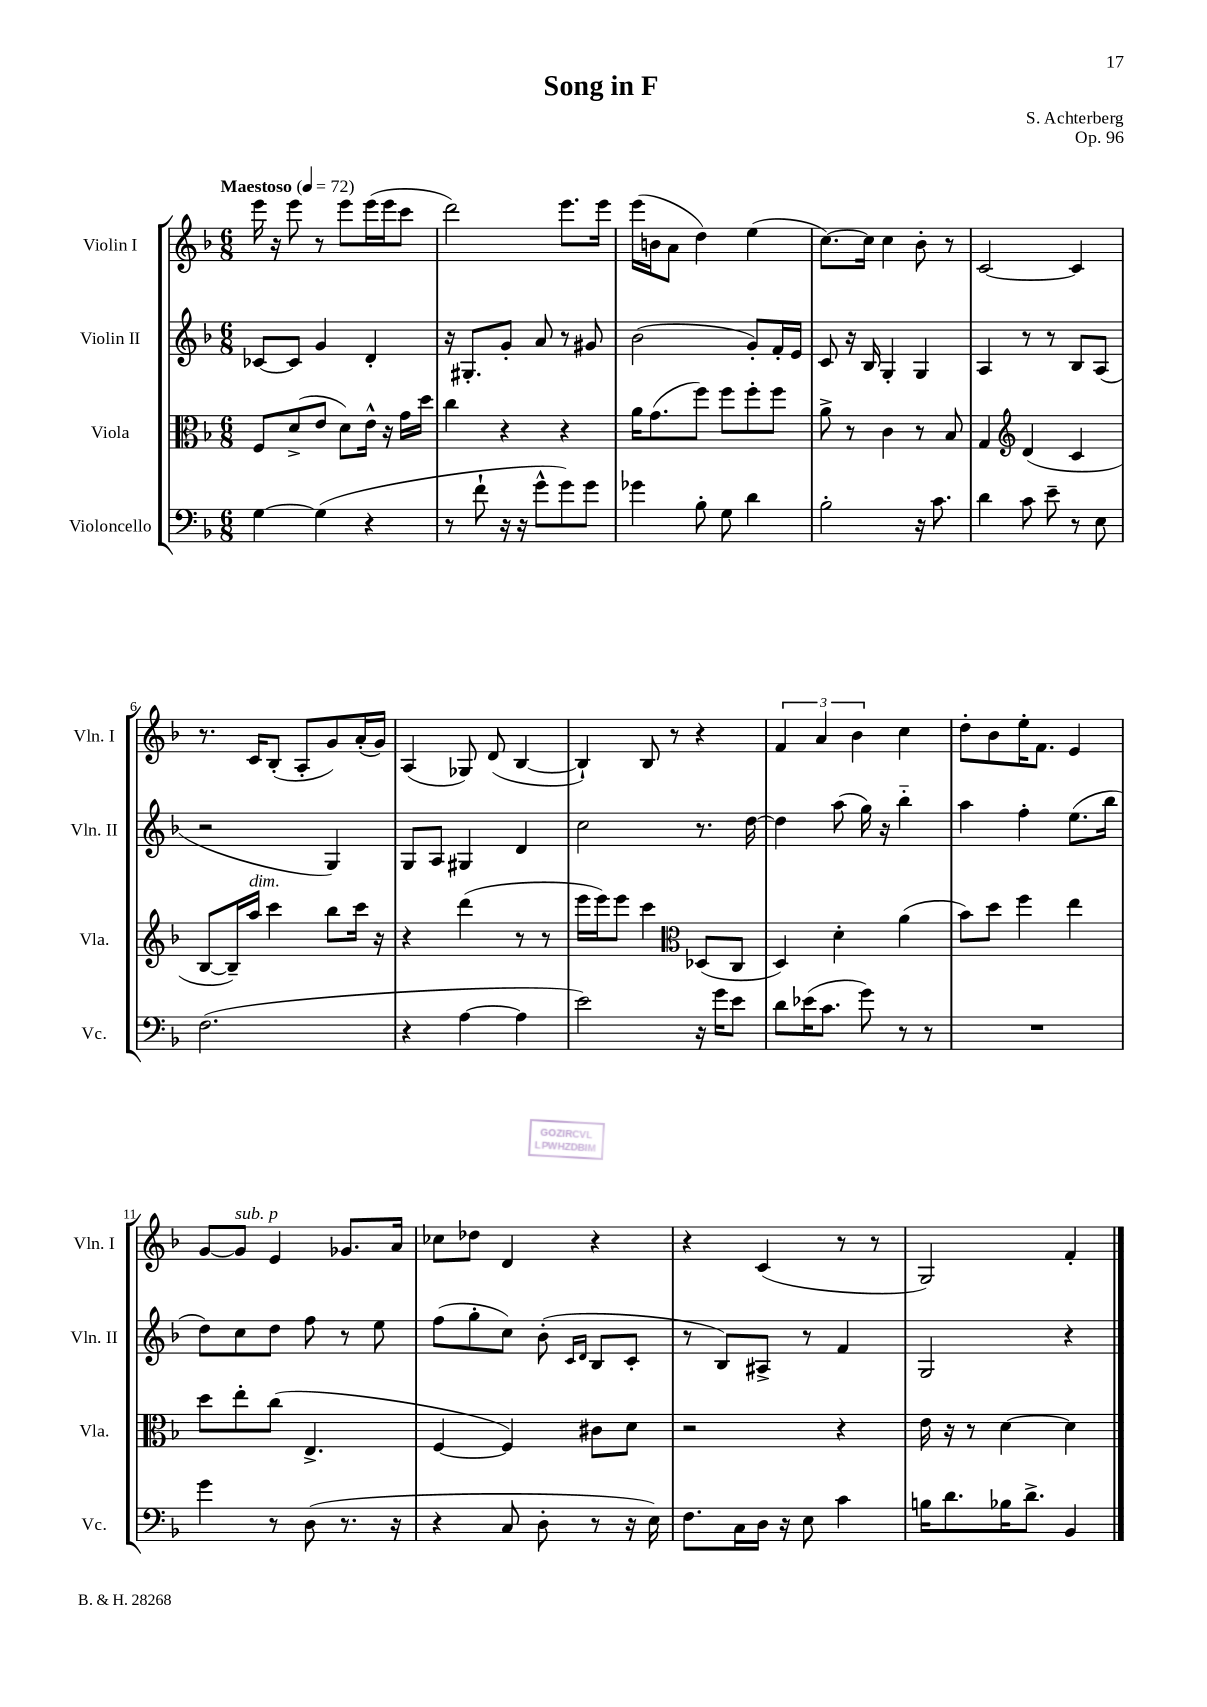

**kern	**kern	**kern	**kern
*part4	*part3	*part2	*part1
*staff4	*staff3	*staff2	*staff1
*I"Violoncello	*I"Viola	*I"Violin II	*I"Violin I
*I'Vc.	*I'Vla.	*I'Vln. II	*I'Vln. I
*clefF4	*clefC3	*clefG2	*clefG2
*k[b-]	*k[b-]	*k[b-]	*k[b-]
*M6/8	*M6/8	*M6/8	*M6/8
*MM72	*MM72	*MM72	*MM72
=1	=1	=1	=1
!	!	!	!LO:TX:a:B:t=Maestoso
[4G\	8F/L	[8c-X/L	16eee\
.	.	.	16r
.	(8d^/	8c-/J]	8eee\
(4G\]	8e/J	4g/	8r
.	8d\L)	.	8eee\L
4r	16e^^\Jk	4d'/	(16eee\L
.	16r	.	16eee\J
.	16g\LL	.	8ccc\J
.	16dd\JJ	.	.
=2	=2	=2	=2
8r	4cc\	16r	2ddd\)
.	.	8.G#X'/L	.
8f`\	.	.	.
16r	4r	8g'/J	.
16r	.	.	.
8g^^\L	.	8a/	.
8g\)	4r	8r	8.eee\L
8g\J	.	8g#X/	.
.	.	.	16eee\Jk
=3	=3	=3	=3
4g-X\	16a\KL	(2b-\	(16eee\LL
.	(8.g\	.	16bn\J
.	.	.	8a\J
8B-'\	8ff\J)	.	4dd\)
8G\	8ff\L	.	.
4d\	8ff'\	8g'/L)	(4ee\
.	8ff\J	16f'/L	.
.	.	16e/JJ	.
=4	=4	=4	=4
2B-'\	8a^\	8c/	[8.cc\L)
.	8r	16r	.
.	.	16B-/	16cc\Jk]
.	4c\	4G'/	4cc\
16r	8r	4G/	8b-'\
8.c\	.	.	.
.	8B-/	.	8r
=5	=5	=5	=5
4d\	4G/	4A/	[2c/
*	*clefG2	*	*
8c\	(4d/	8r	.
8e~\	.	8r	.
8r	4c/	8B-/L	4c/]
8E\	.	(8A/J	.
!!LO:LB:g=z
=6	=6	=6	=6
(2.F\	[8B-/L	2r	8.r
.	16B-~/L])	.	.
!	!LO:TX:a:i:t=dim.	!	!
.	16aa/JJ	.	16c/KL
.	4ccc\	.	(8B-'/J
.	.	.	8A'/L
.	8bb-\L	4G/)	8g/)
.	16ccc\Jk	.	(16a'/L
.	16r	.	16g/JJ)
=7	=7	=7	=7
4r	4r	8G/L	(4A/
.	.	8A/J	.
[4A\	(4ddd\	4G#X/	8G-X/)
.	.	.	(8d/
4A\]	8r	4d/	[4B-/
.	8r	.	.
=8	=8	=8	=8
2e\)	16eee\LL	2cc\	4B-`/])
.	16eee\J)	.	.
.	8eee\J	.	.
.	4ccc\	.	8B-/
.	.	.	8r
*	*clefC3	*	*
16r	(8D-X/L	8.r	4r
16g\KL	.	.	.
8e\J	8C/J	.	.
.	.	[16dd\	.
=9	=9	=9	=9
8d\L	4D/)	4dd\]	6f/
(16e-X\K	.	.	.
.	.	.	6a/
8.c\J	.	.	.
.	4d'\	(8aa\	.
.	.	.	6b-\
8g\)	.	16gg\)	.
.	.	16r	.
8r	(4a\	4bb-\	4cc\
8r	.	.	.
=10	=10	=10	=10
2.r	8b-\L)	4aa\	8dd'\L
.	8dd\J	.	8b-\
.	4ff\	4ff'\	16ee'\K
.	.	.	8.f\J
.	4ee\	(8.ee\L	4e/
.	.	16bb-\Jk	.
!!LO:LB:g=z
=11	=11	=11	=11
4g\	8dd\L	8dd\L)	[8g/L
!	!	!	!LO:TX:a:i:t=sub. p
.	8ee'\	8cc\	8g/J]
8r	(8cc\J	8dd\J	4e/
(8D\	4.E^/	8ff\	.
8.r	.	8r	8.g-X/L
.	.	8ee\	.
16r	.	.	16a/Jk
=12	=12	=12	=12
4r	[4F/	(8ff\L	8cc-X\L
.	.	8gg'\	8dd-X\J
8C/	4F/])	8cc\J)	4d/
8D'\	.	(8b-'\	.
.	.	16qqc/LL	.
.	.	16qqd/JJ	.
8r	8c#X\L	8B-/L	4r
16r	8d\J	8c'/J	.
16E\)	.	.	.
=13	=13	=13	=13
8.F\L	2r	8r	4r
.	.	8B-/L)	.
16C\L	.	.	.
16D\JJ	.	8A#X^/J	(4c/
16r	.	.	.
8E\	.	8r	.
4c\	4r	4f/	8r
.	.	.	8r
=14	=14	=14	=14
16Bn\KL	16e\	2G/	2G/)
8.d\	16r	.	.
.	8r	.	.
16B-X\K	[4d\	.	.
8.d^\J	.	.	.
4BB-/	4d\]	4r	4f'/
==	==	==	==
*-	*-	*-	*-
